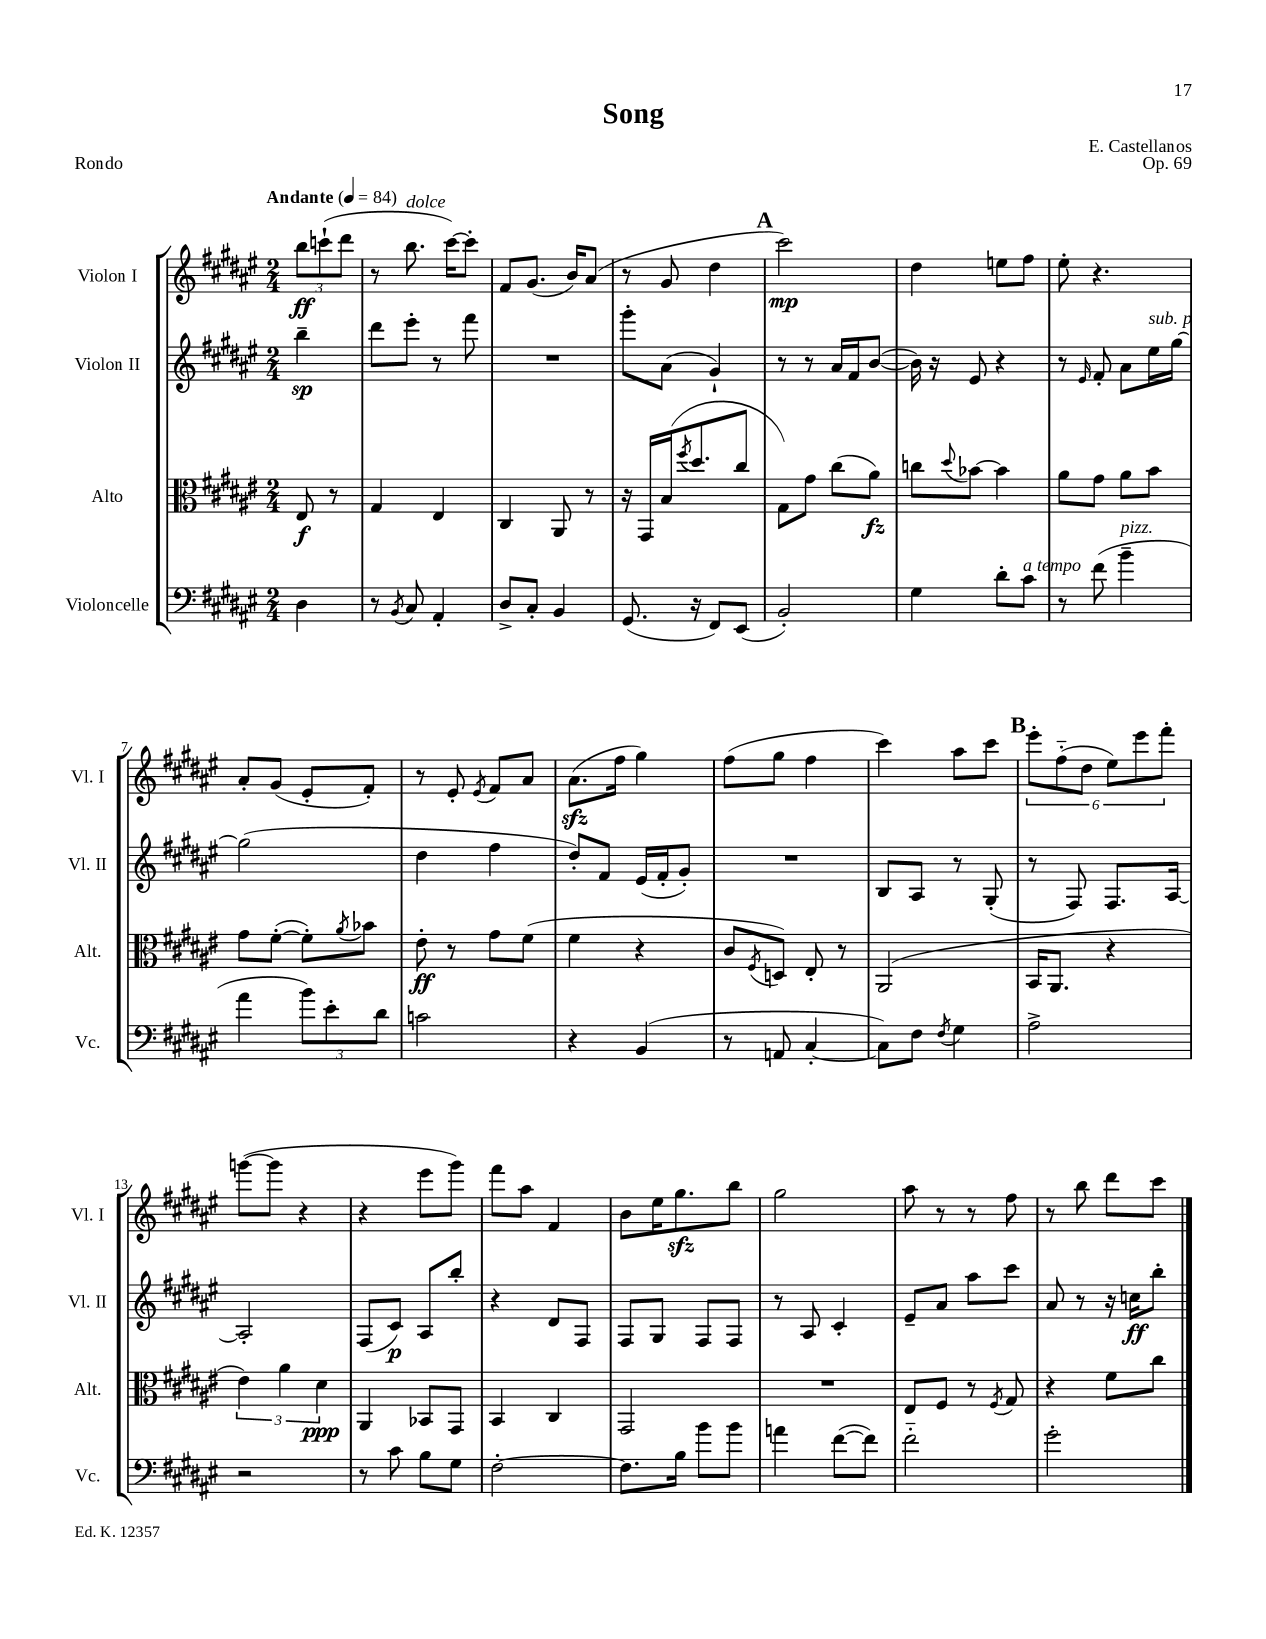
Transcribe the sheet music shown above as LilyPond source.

\header { title = "Song" composer = "E. Castellanos" opus = "Op. 69" piece = "Rondo" }
<<
\new StaffGroup <<
\new Staff = "s0" \with { instrumentName = "Violon I" shortInstrumentName = "Vl. I" } {
    \clef treble \key fis \major \numericTimeSignature \time 2/4 \partial 4 \tempo "Andante" 4 = 84
    \tuplet 3/2 { b''8\ff c'''8-!( dis'''8 } |
    r8 b''8.^\markup { \italic "dolce" } cis'''16~) cis'''8-. |
    fis'8 gis'8.( b'16) ais'8( |
    r8 gis'8 dis''4 |
    \mark \markup { \bold "A" } cis'''2\mp) |
    dis''4 e''8 fis''8 |
    eis''8-. r4. |
    ais'8-. gis'8( eis'8-. fis'8-.) |
    r8 eis'8-. \acciaccatura { eis'8 } fis'8 ais'8 |
    ais'8.\sfz( fis''16 gis''4) |
    fis''8( gis''8 fis''4 |
    cis'''4) ais''8 cis'''8 |
    \mark \markup { \bold "B" } \tuplet 6/4 { eis'''8-. fis''8-_( dis''8 eis''8) eis'''8 fis'''8-. } |
    g'''8~( g'''8 r4 |
    r4 eis'''8 gis'''8) |
    fis'''8 ais''8 fis'4 |
    b'8 eis''16 gis''8.\sfz b''8 |
    gis''2 |
    ais''8 r8 r8 fis''8 |
    r8 b''8 dis'''8 cis'''8 \bar "|." |
}
\new Staff = "s1" \with { instrumentName = "Violon II" shortInstrumentName = "Vl. II" } {
    \clef treble \key fis \major \numericTimeSignature \time 2/4 \partial 4
    b''4--\sp |
    dis'''8 eis'''8-. r8 fis'''8 |
    R2 |
    gis'''8-. ais'8( gis'4-!) |
    \mark \markup { \bold "A" } r8 r8 ais'16 fis'16 b'8~( |
    b'16) r16 eis'8 r4 |
    r8 \grace { eis'16 } fis'8-. ais'8 eis''16^\markup { \italic "sub. p" } gis''16~ |
    gis''2( |
    dis''4 fis''4 |
    dis''8-.) fis'8 eis'16( fis'16-. gis'8-.) |
    R2 |
    b8 ais8 r8 gis8-.( |
    \mark \markup { \bold "B" } r8 fis8) fis8. ais16~ |
    ais2-. |
    fis8( cis'8\p) ais8 b''8-. |
    r4 dis'8 fis8 |
    fis8 gis8 fis8 fis8 |
    r8 ais8 cis'4-. |
    eis'8-- ais'8 ais''8 cis'''8 |
    ais'8 r8 r16 c''16\ff b''8-. \bar "|." |
}
\new Staff = "s2" \with { instrumentName = "Alto" shortInstrumentName = "Alt." } {
    \clef alto \key fis \major \numericTimeSignature \time 2/4 \partial 4
    eis8\f r8 |
    gis4 eis4 |
    cis4 ais,8 r8 |
    r16 gis,16 b16( \acciaccatura { fis''8 } dis''8. cis''8 |
    \mark \markup { \bold "A" } gis8) gis'8 cis''8( ais'8\fz) |
    c''8 \appoggiatura { dis''8 } bes'8~ bes'4 |
    ais'8 gis'8 ais'8 b'8 |
    gis'8 fis'8~-.( fis'8-.) \acciaccatura { ais'8 } bes'8 |
    eis'8-.\ff r8 gis'8 fis'8( |
    fis'4 r4 |
    cis'8 \acciaccatura { fis8 } d8) eis8-. r8 |
    ais,2( |
    \mark \markup { \bold "B" } b,16 ais,8. r4 |
    \tuplet 3/2 { eis'4) ais'4 dis'4\ppp } |
    ais,4 bes,8 gis,8 |
    b,4 cis4 |
    gis,2 |
    R2 |
    eis8 fis8 r8 \acciaccatura { fis8 } gis8 |
    r4 fis'8 cis''8 \bar "|." |
}
\new Staff = "s3" \with { instrumentName = "Violoncelle" shortInstrumentName = "Vc." } {
    \clef bass \key fis \major \numericTimeSignature \time 2/4 \partial 4
    dis4 |
    r8 \acciaccatura { b,8 } cis8 ais,4-. |
    dis8-> cis8-. b,4 |
    gis,8.( r16 fis,8) eis,8( |
    \mark \markup { \bold "A" } b,2-.) |
    gis4 dis'8-. cis'8^\markup { \italic "a tempo" } |
    r8 fis'8( b'4--^\markup { \italic "pizz." } |
    ais'4 \tuplet 3/2 { b'8) eis'8-. dis'8 } |
    c'2 |
    r4 b,4( |
    r8 a,8 cis4~-. |
    cis8) fis8 \acciaccatura { fis8 } gis4 |
    \mark \markup { \bold "B" } ais2-> |
    r2 |
    r8 cis'8 b8 gis8 |
    fis2~-. |
    fis8. b16 b'8 b'8 |
    a'4 fis'8~( fis'8) |
    fis'2-_ |
    gis'2-. \bar "|." |
}
>>
>>
